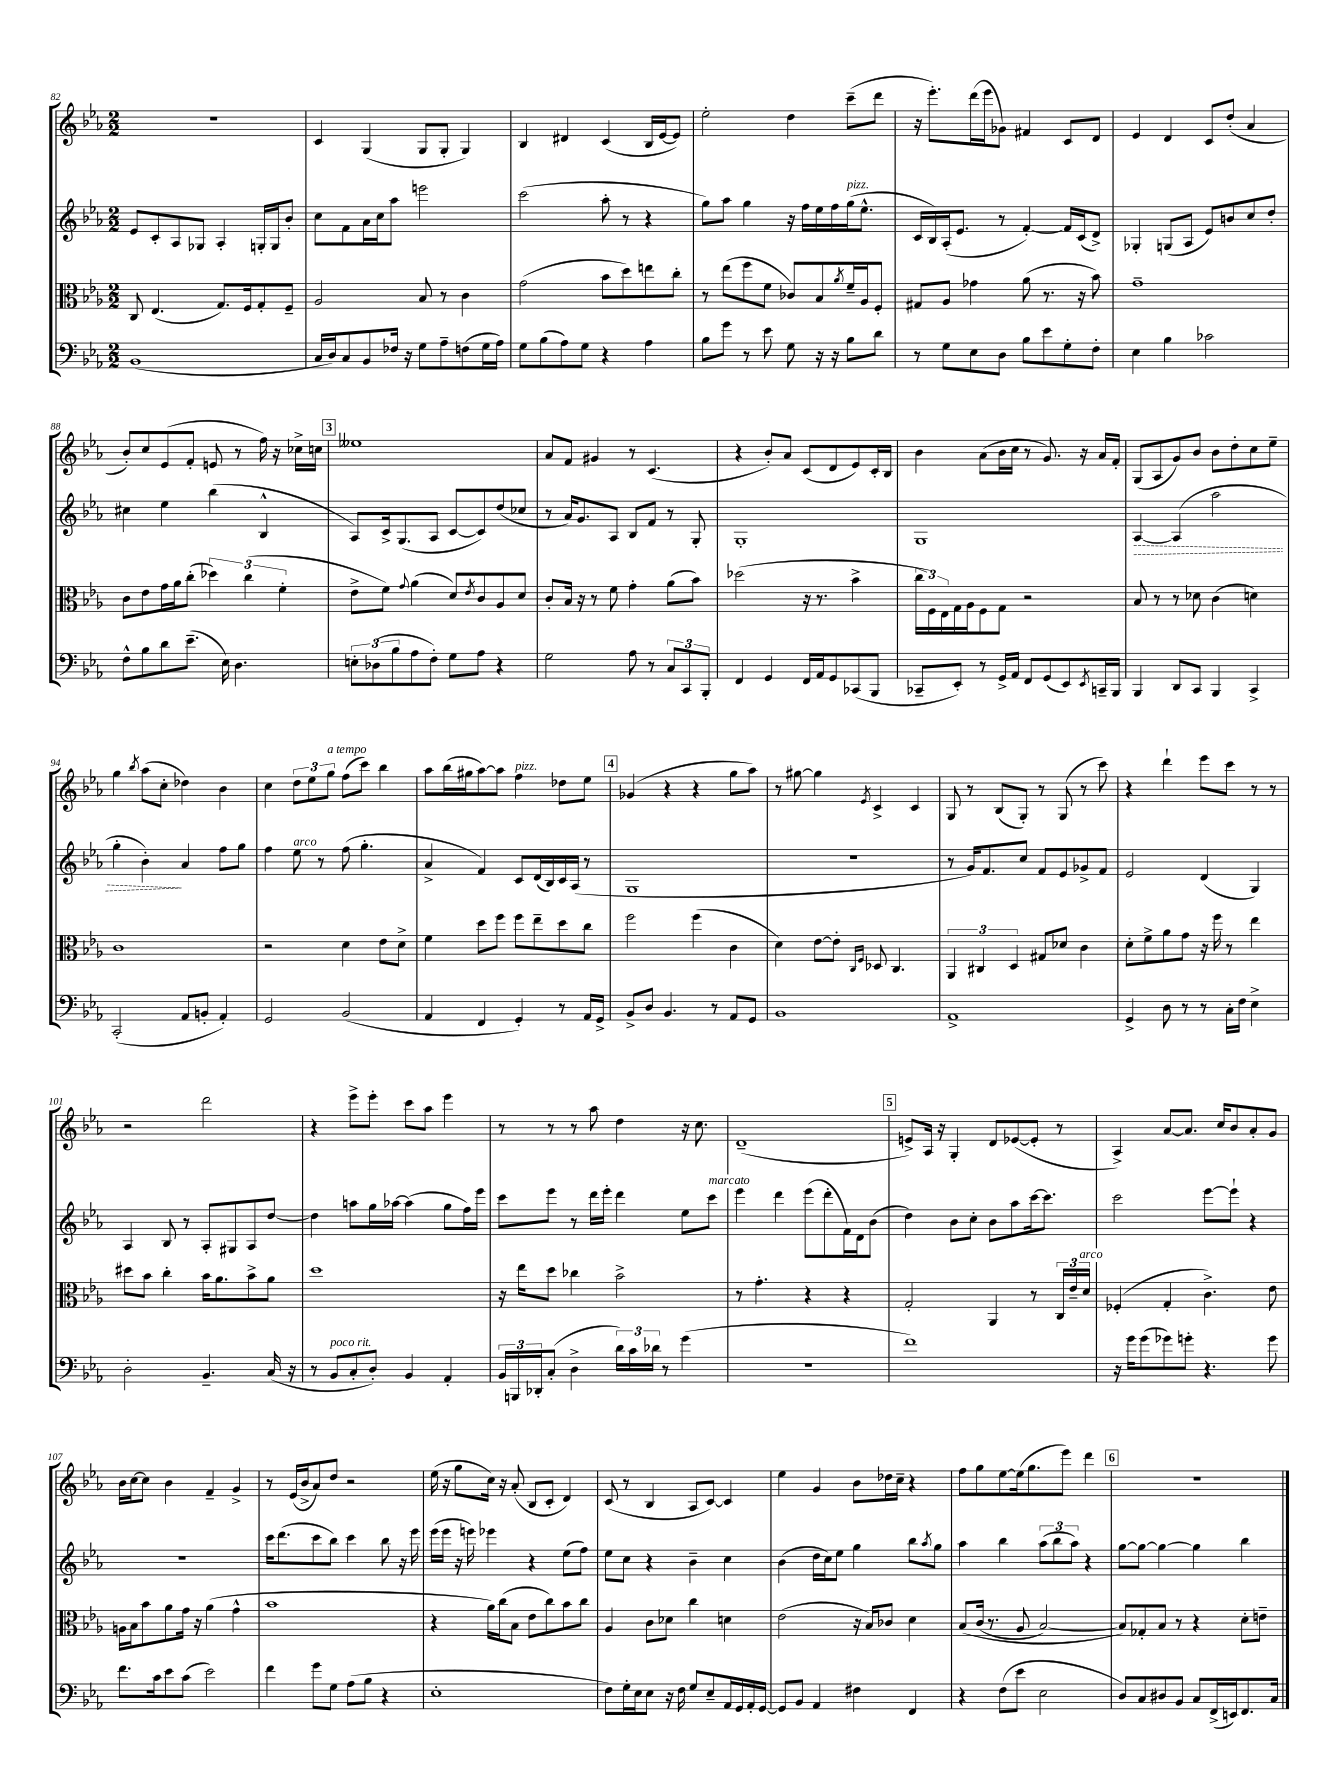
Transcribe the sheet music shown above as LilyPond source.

<<
\new StaffGroup <<
\new Staff = "s0" {
    \clef treble \key ees \major \numericTimeSignature \time 2/2
    r1 |
    c'4 g4( g8 g8-. g4) |
    bes4 dis'4 c'4( bes16 ees'16~ ees'8) |
    ees''2-. d''4 c'''8--( d'''8 |
    r16 ees'''8.-.) d'''16( ees'''16 ges'8) fis'4 c'8 d'8 |
    ees'4 d'4 c'8 d''8-.( aes'4 |
    bes'8-.) c''8 ees'8( f'8-. e'8 r8 f''16) r16 ces''16-> c''16 |
    \mark \markup { \box "3" } eeses''1 |
    aes'8 f'8 gis'4 r8 c'4.( |
    r4 bes'8-.) aes'8 c'8( d'8 ees'8) c'16-. bes16 |
    bes'4 aes'8( bes'16 c''16 r8 g'8.) r16 aes'16 f'16-. |
    g8( aes8 g'8) bes'8 bes'8 d''8-. c''8 ees''8-- |
    g''4 \acciaccatura { bes''8 } aes''8( c''8-. des''4) bes'4 |
    c''4 \tuplet 3/2 { d''8 ees''8 g''8^\markup { \italic "a tempo" } } f''8( c'''8) bes''4 |
    aes''8 bes''16( gis''16 aes''8~) aes''8 f''4^\markup { \italic "pizz." } des''8 ees''8 |
    \mark \markup { \box "4" } ges'4( r4 r4 g''8 aes''8) |
    r8 gis''8~ gis''4 \acciaccatura { ees'8 } c'4-> c'4 |
    g8 r8 bes8( g8-.) r8 g8( r8 c'''8) |
    r4 d'''4-! ees'''8 c'''8 r8 r8 |
    r2 d'''2 |
    r4 ees'''8-> ees'''8-. c'''8 aes''8 ees'''4 |
    r8 r8 r8 aes''8 d''4 r16 c''8. |
    d'1--( |
    \mark \markup { \box "5" } e'8->) aes16 r16 g4-. d'8 ees'8~( ees'8-. r8 |
    aes4->) aes'8~ aes'8. c''16 bes'8 aes'8-. g'8 |
    bes'16 c''16~ c''8 bes'4 f'4-- g'4-> |
    r8 ees'16( bes'16-> aes'8) d''8 r2 |
    ees''16( r16 g''8 c''16) r16 aes'8-.( bes8 c'8-. d'4) |
    c'8( r8 bes4 aes8 c'8~) c'4 |
    ees''4 g'4 bes'8 des''16 c''16-- r4 |
    f''8 g''8 ees''8~ ees''16( g''8. ees'''8) d'''4 |
    \mark \markup { \box "6" } r1 \bar "|." |
}
\new Staff = "s1" {
    \clef treble \key ees \major \numericTimeSignature \time 2/2
    ees'8 c'8-. aes8 ges8 aes4-. g16-. g16 bes'8-. |
    c''8 f'8 aes'16 c''16 aes''8 e'''2 |
    c'''2( aes''8-. r8 r4 |
    g''8) aes''8 g''4 r16 f''16 ees''16 f''16 g''16^\markup { \italic "pizz." }( ees''8.-^ |
    c'16 bes16) aes16-.( ees'8. r8 f'4~-.) f'16 c'16( d'8->) |
    ges4-. g8( aes8 ees'8) b'8 c''8 d''8-. |
    cis''4 ees''4 bes''4( bes4-^ |
    \mark \markup { \box "3" } aes8) c'16-> g8.( aes8 c'8~ c'8) d''8( ces''8 |
    r8 aes'16) g'8. aes8 bes8 f'8 r8 g8-. |
    g1-. |
    g1 |
    \once \override Hairpin.style = #'dashed-line aes4~\> aes4( aes''2 |
    g''4-. bes'4-.\!) aes'4 f''8 g''8 |
    f''4 ees''8^\markup { \italic "arco" } r8 f''8( g''4.-. |
    aes'4-> f'4) c'8 d'16( bes16) c'16 aes16( r8 |
    \mark \markup { \box "4" } g1 |
    R1 |
    r8 g'16) f'8. c''8 f'8 ees'8 ges'8-> f'8 |
    ees'2 d'4( g4) |
    aes4 bes8 r8 aes8-. gis8 aes8 d''8~ |
    d''4 a''8 g''16 aes''16~ aes''4( g''8 f''16) ees'''16 |
    c'''8 ees'''8 r8 d'''16 ees'''16-. d'''4 ees''8 c'''8^\markup { \italic "marcato" } |
    ees'''4 d'''4 ees'''8( d'''8-. f'16) d'16 bes'8( |
    \mark \markup { \box "5" } d''4) bes'8 c''8-. bes'8 aes''8 c'''16~ c'''8. |
    c'''2 ees'''8~ ees'''8-! r4 |
    R1 |
    c'''16 d'''8.( c'''8 bes''8) c'''4 bes''8 r16 ees'''16 |
    ees'''16( ees'''16 r16 e'''16) ees'''4 r4 ees''8( f''8) |
    ees''8 c''8 r4 bes'4-- c''4 |
    bes'4( d''16 c''16) ees''8 g''4 bes''8 \acciaccatura { aes''8 } g''8 |
    aes''4 bes''4 \tuplet 3/2 { aes''8( bes''8 aes''8) } r4 |
    \mark \markup { \box "6" } g''8~ g''8~ g''4~ g''4 bes''4 \bar "|." |
}
\new Staff = "s2" {
    \clef alto \key ees \major \numericTimeSignature \time 2/2
    c8 ees4.( g8.) f16 g8-. f8-- |
    aes2 bes8 r8 c'4 |
    g'2( bes'8 d''8) e''8 c''8-. |
    r8 ees''8( f''8 f'8 ces'8) bes8 \acciaccatura { aes'8 } f'16-- aes16 f8-. |
    gis8 aes8 ges'4 aes'8( r8. r16 bes'8) |
    g'1-- |
    c'8 ees'8 g'16 aes'16 c''8-.( \tuplet 3/2 { des''4) c''4( f'4-. } |
    \mark \markup { \box "3" } ees'8-> f'8) \appoggiatura { g'8 } aes'4( d'8) \acciaccatura { ees'8 } c'8 aes8 d'8 |
    c'8-. bes16 r16 r8 f'8 g'4-. aes'8( bes'8) |
    des''2( r16 r8. bes'4-> |
    \tuplet 3/2 { c''16 f16) ees16 } g16 aes16 f8 g8 r2 |
    bes8 r8 r8 des'8 c'4( d'4) |
    c'1 |
    r2 d'4 ees'8 d'8-> |
    f'4 d''8 f''8 f''8 ees''8-- d''8 c''8 |
    \mark \markup { \box "4" } f''2 f''4( c'4 |
    d'4) ees'8~ ees'8-. \grace { c16 f16 } des8 c4. |
    \tuplet 3/2 { aes,4 cis4 d4 } gis8 des'8 c'4 |
    d'8-. f'8-> aes'8 g'8 r16 f''16 r8 ees''4 |
    dis''8 bes'8 c''4-. bes'16 aes'8. bes'8-> aes'8 |
    d''1 |
    r16 ees''16 d''8 ces''4 bes'2-> |
    r8 g'4.-. r4 r4 |
    \mark \markup { \box "5" } g2-. aes,4 r8 \tuplet 3/2 { c16 ees'16-- d'16^\markup { \italic "arco" } } |
    fes4-.( g4-. c'4.->) ees'8 |
    a16 bes16 bes'8 aes'8 g'16 r16 aes'4( g'4-^ |
    bes'1 |
    r4 aes'16) c''16( bes8 ees'8 c''8) bes'8 c''8 |
    aes4 c'8 des'8 c''4 d'4 |
    ees'2( r16 bes16) ces'8 d'4 |
    bes8\( c'16( r8. aes8 bes2~) |
    \mark \markup { \box "6" } bes8\) ges8-. bes8 r8 r4 d'8-. e'8-- \bar "|." |
}
\new Staff = "s3" {
    \clef bass \key ees \major \numericTimeSignature \time 2/2
    bes,1( |
    c16 d16) c8 bes,8 fes16 r16 g8 aes8-- f8( g16 aes16) |
    g8 bes8( aes8) g8 r4 aes4 |
    bes8 g'8 r8 ees'8 g8 r16 r16 bes8 d'8 |
    r8 g8 ees8 d8 bes8 ees'8 g8-. f8-. |
    ees4 bes4 ces'2 |
    f8-^ bes8 d'8 ees'8.--( ees16) d4. |
    \mark \markup { \box "3" } \tuplet 3/2 { e8-. des8( bes8 } aes8 f8-.) g8 aes8 r4 |
    g2 aes8 r8 \tuplet 3/2 { c8 c,8 bes,,8-. } |
    f,4 g,4 f,16 aes,16 g,8 ces,8( bes,,8 |
    ces,8-- ees,8-.) r8 g,16-> aes,16 f,8 g,8( ees,8) \acciaccatura { ees,8 } c,16-- bes,,16 |
    bes,,4 d,8 c,8 bes,,4 c,4-> |
    c,2-.( aes,8 b,8-. aes,4-.) |
    g,2 bes,2( |
    aes,4 f,4 g,4-.) r8 aes,16 g,16-> |
    \mark \markup { \box "4" } bes,8-> d8 bes,4. r8 aes,8 g,8 |
    bes,1 |
    aes,1-> |
    g,4-> d8 r8 r8 c16-. f16 ees4-> |
    d2-. bes,4.-- c16( r16 |
    r8 bes,8^\markup { \italic "poco rit." } c8-. d8-.) bes,4 aes,4-. |
    \tuplet 3/2 { bes,16 b,,16 des,16-. } c8-.( d4-> \tuplet 3/2 { d'16) c'16 des'16 } r8 g'4( |
    R1 |
    \mark \markup { \box "5" } f'1) |
    r16 g'16 g'8( ges'8) g'8-. r4. g'8 |
    f'8. c'16 ees'8 c'8( ees'2) |
    f'4 g'8 g8 aes8( bes8 r4 |
    ees1-. |
    f8) g16-. ees16 ees8 r16 f16 g8 ees8-- aes,16 g,16 aes,16-. g,16~ |
    g,8 bes,8 aes,4 fis4 f,4 |
    r4 f8( ees'8 ees2 |
    \mark \markup { \box "6" } d8) c8 dis8 bes,8 c8 f,16->( e,16) f,8. c16 \bar "|." |
}
>>
>>
\layout { \context { \Score currentBarNumber = #82 } }
